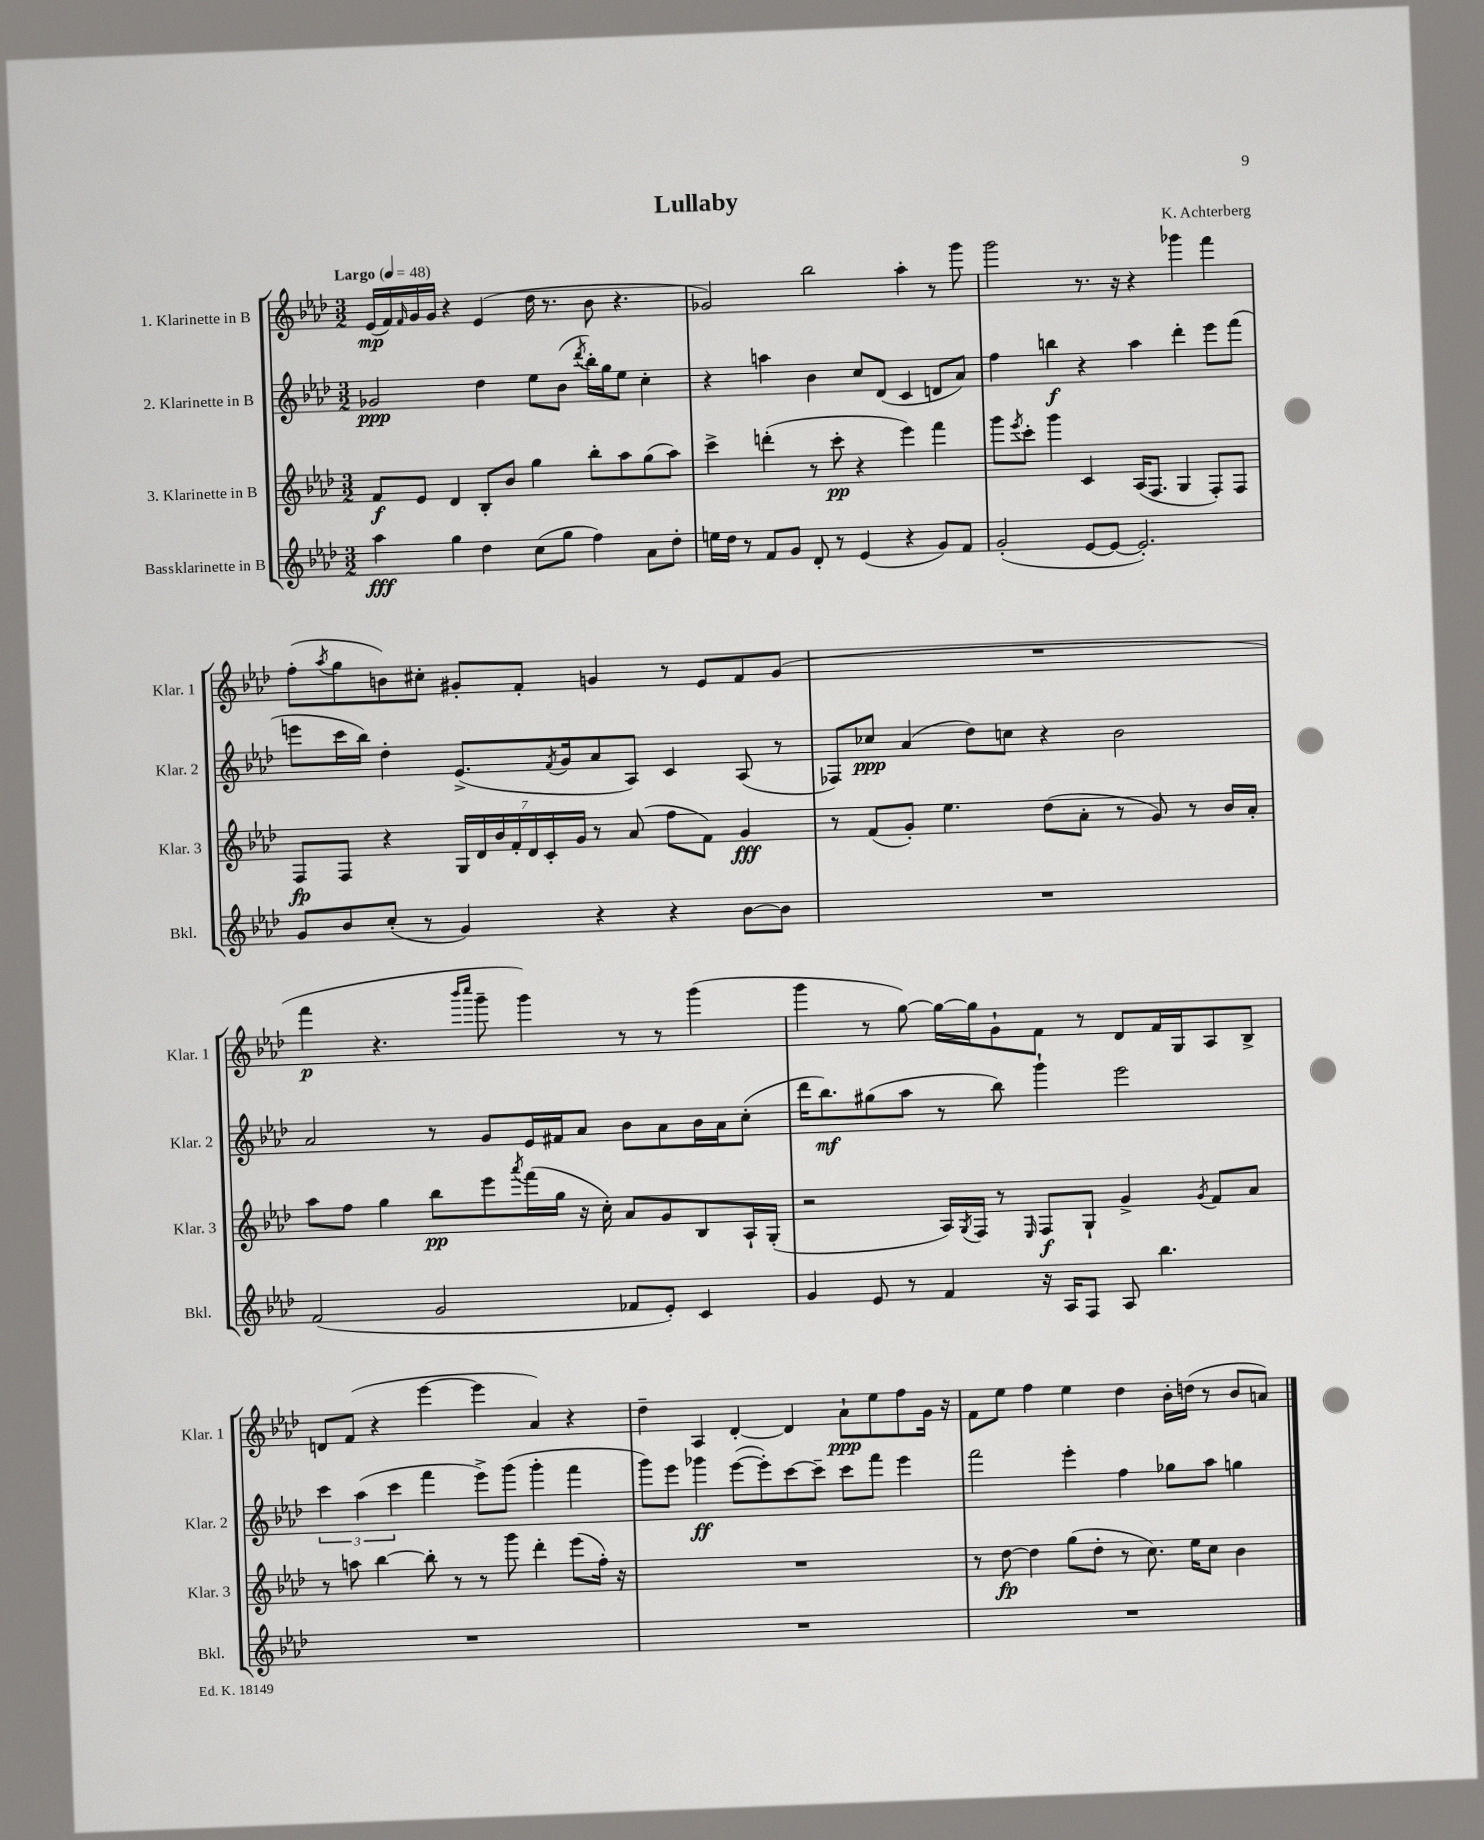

**kern	**dynam	**kern	**dynam	**kern	**dynam	**kern	**dynam
*part4	*part4	*part3	*part3	*part2	*part2	*part1	*part1
*staff4	*staff4	*staff3	*staff3	*staff2	*staff2	*staff1	*staff1
*I"Bassklarinette in B	*	*I"3. Klarinette in B	*	*I"2. Klarinette in B	*	*I"1. Klarinette in B	*
*I'Bkl.	*	*I'Klar. 3	*	*I'Klar. 2	*	*I'Klar. 1	*
*clefG2	*	*clefG2	*	*clefG2	*	*clefG2	*
*k[b-e-a-d-]	*	*k[b-e-a-d-]	*	*k[b-e-a-d-]	*	*k[b-e-a-d-]	*
*M3/2	*	*M3/2	*	*M3/2	*	*M3/2	*
*MM48	*	*MM48	*	*MM48	*	*MM48	*
=1	=1	=1	=1	=1	=1	=1	=1
!	!	!	!	!	!	!LO:TX:a:B:t=Largo	!
4aa-\	fff	8f/L	f	2g-X/	ppp	(16e-/LL	mp
.	.	.	.	.	.	16f/)	.
.	.	.	.	.	.	16qqf/	.
.	.	8e-/J	.	.	.	16g/	.
.	.	.	.	.	.	16g/JJ	.
4gg\	.	4d-/	.	.	.	4r	.
4dd-\	.	8B-'/L	.	4dd-\	.	(4e-/	.
.	.	8b-/J	.	.	.	.	.
(8cc\L	.	4gg\	.	8ee-\L	.	16dd-\	.
.	.	.	.	.	.	8.r	.
8gg\J	.	.	.	(8b-\J	.	.	.
.	.	.	.	8qddd-/	.	.	.
4ff\)	.	8bb-'\L	.	16bb-'\LL)	.	8b-\	.
.	.	.	.	16gg\J	.	.	.
.	.	8aa-\	.	8ee-\J	.	4.r	.
8a-\L	.	(8gg\	.	4cc'\	.	.	.
8dd-'\J	.	8aa-\J)	.	.	.	.	.
=2	=2	=2	=2	=2	=2	=2	=2
16een\LL	.	4ccc^\	.	4r	.	2g-X/)	.
16dd-\JJ	.	.	.	.	.	.	.
8r	.	.	.	.	.	.	.
8f/L	.	(4dddn'\	.	4aan\	.	.	.
8g/J	.	.	.	.	.	.	.
8d-'/	.	8r	.	4b-\	.	2bb-\	.
8r	.	8ccc'\	pp	.	.	.	.
(4e-/	.	4r	.	8cc/L	.	.	.
.	.	.	.	(8d-/J	.	.	.
4r	.	4eee-\)	.	4c/	.	4aa-'\	.
8g/L)	.	4fff\	.	8dn/L	.	8r	.
8f/J	.	.	.	8a-/J)	.	8ggg\	.
=3	=3	=3	=3	=3	=3	=3	=3
(2g'/	.	8ggg\L	.	4ff\	.	2ggg\	.
.	.	8qeee-/	.	.	.	.	.
.	.	8ccc'\J	.	.	.	.	.
.	.	4ggg\	.	4bbn\	f	.	.
[8e-/L	.	4c/	.	4r	.	8.r	.
8e-/J_	.	.	.	.	.	.	.
.	.	.	.	.	.	16r	.
2.e-'/])	.	(16A-/KL	.	4aa-\	.	4r	.
.	.	8.F/J	.	.	.	.	.
.	.	4G/	.	4ddd-'\	.	4ggg-X\	.
.	.	8F'/L)	.	8eee-\L	.	4fff\	.
.	.	8F/J	.	(8fff\J	.	.	.
!!LO:LB:g=z
=4	=4	=4	=4	=4	=4	=4	=4
8g/L	.	8F/L	fp	8eeen\L	.	(8ff'\L	.
.	.	.	.	.	.	8qaa-/	.
8b-/	.	8F/J	.	16ccc\L	.	8gg\	.
.	.	.	.	16bb-\JJ)	.	.	.
(8cc'/J	.	4r	.	4dd-'\	.	8bn\)	.
8r	.	.	.	.	.	8cc#X'\J	.
4g/)	.	28G/LL	.	(8.e-^/L	.	8g#X'/L	.
.	.	28d-/	.	.	.	.	.
.	.	28b-/	.	.	.	.	.
.	.	28f'/	.	.	.	.	.
.	.	.	.	.	.	8f'/J	.
.	.	28d-/	.	.	.	.	.
.	.	28c'/	.	.	.	.	.
.	.	.	.	8qf/	.	.	.
.	.	.	.	16g/k	.	.	.
.	.	28g/JJ	.	.	.	.	.
4r	.	8r	.	8a-/	.	4gn/	.
.	.	(8a-/	.	8A-/J)	.	.	.
4r	.	8ff\L	.	4c/	.	8r	.
.	.	8f\J)	.	.	.	8e-/L	.
[8b-\L	.	4g/	fff	(8A-/	.	8f/	.
8b-\J]	.	.	.	8r	.	(8g/J	.
=5	=5	=5	=5	=5	=5	=5	=5
1.r	.	8r	.	8F-X/L)	.	1.r	.
.	.	(8f/L	.	8cc-X/J	ppp	.	.
.	.	8g'/J)	.	(4a-/	.	.	.
.	.	4.ee-\	.	.	.	.	.
.	.	.	.	8dd-\L)	.	.	.
.	.	.	.	8ccn\J	.	.	.
.	.	(8dd-\L	.	4r	.	.	.
.	.	8a-'\J	.	.	.	.	.
.	.	8r	.	2b-\	.	.	.
.	.	8g/)	.	.	.	.	.
.	.	8r	.	.	.	.	.
.	.	16b-/LL	.	.	.	.	.
.	.	16a-'/JJ	.	.	.	.	.
!!LO:LB:g=z
=6	=6	=6	=6	=6	=6	=6	=6
(2f/	.	8aa-\L	.	2a-/	.	4fff\	p
.	.	8ff\J	.	.	.	.	.
.	.	4gg\	.	.	.	4.r	.
2g/	.	8bb-\L	pp	8r	.	.	.
.	.	.	.	.	.	16qqbbb-/LL	.
.	.	.	.	.	.	16qqcccc/JJ	.
.	.	8eee-\	.	8g/L	.	8ggg~\	.
.	.	8qaaa-/	.	.	.	.	.
.	.	(16fff\L	.	16e-/L	.	4ggg\)	.
.	.	16gg\JJ	.	16f#X/J	.	.	.
.	.	16r	.	8a-/J	.	.	.
.	.	16cc'\)	.	.	.	.	.
8f-X/L	.	8a-/L	.	8b-\L	.	8r	.
8e-'/J)	.	8g/	.	8a-\	.	8r	.
4c/	.	8B-/	.	16b-\L	.	(4ggg\	.
.	.	.	.	16a-\J	.	.	.
.	.	16A-`/L	.	(8cc'\J	.	.	.
.	.	(16G'/JJ	.	.	.	.	.
=7	=7	=7	=7	=7	=7	=7	=7
4g/	.	2r	.	16ddd-\KL	.	4ggg\	.
.	.	.	.	8.bb-\)	mf	.	.
8e-/	.	.	.	(8gg#X\	.	8r	.
8r	.	.	.	8aa-\J	.	[8gg\)	.
4f/	.	16A-/LL)	.	8r	.	16gg\LL_	.
.	.	8qG/	.	.	.	.	.
.	.	16F/JJ	.	.	.	16gg\J]	.
.	.	8r	.	8bb-\)	.	8g`\	.
.	.	16qqE-/	.	.	.	.	.
16r	.	8F/L	f	4ggg`\	.	8f\J	.
16A-/KL	.	.	.	.	.	.	.
8F/J	.	8G`/J	.	.	.	8r	.
8A-/	.	4g^/	.	2eee-\	.	8d-/L	.
4.bb-\	.	.	.	.	.	16f/L	.
.	.	.	.	.	.	16G/J	.
.	.	8qg/	.	.	.	.	.
.	.	8f/L	.	.	.	8A-/	.
.	.	8a-/J	.	.	.	8B-^/J	.
!!LO:LB:g=z
=8	=8	=8	=8	=8	=8	=8	=8
1.r	.	8r	.	6ccc\	.	8dn/L	.
.	.	8aan\	.	.	.	(8f/J	.
.	.	.	.	(6aa-\	.	.	.
.	.	[4bb-\	.	.	.	4r	.
.	.	.	.	6ccc\	.	.	.
.	.	8bb-'\]	.	4fff\	.	[4eee-\	.
.	.	8r	.	.	.	.	.
.	.	8r	.	8eee-^\L)	.	4eee-\]	.
.	.	8ggg\	.	(8ggg\J	.	.	.
.	.	4ddd-'\	.	4ggg'\	.	4a-/)	.
.	.	(8eee-\L	.	4fff\	.	4r	.
.	.	16ff'\Jk)	.	.	.	.	.
.	.	16r	.	.	.	.	.
=9	=9	=9	=9	=9	=9	=9	=9
1.r	.	1.r	.	8ggg\L)	.	4dd-~\	.
.	.	.	.	8eee-\J	.	.	.
.	.	.	.	4ggg-X\	ff	4A-/	.
.	.	.	.	([8eee-\L	.	[4d-'/	.
.	.	.	.	8eee-'\])	.	.	.
.	.	.	.	[8ccc\	.	4d-/]	.
.	.	.	.	8ccc~\J]	.	.	.
.	.	.	.	8ccc\L	.	8a-`\L	ppp
.	.	.	.	8fff\J	.	8ee-\	.
.	.	.	.	4eee-\	.	8ff\	.
.	.	.	.	.	.	16g\Jk	.
.	.	.	.	.	.	16r	.
=10	=10	=10	=10	=10	=10	=10	=10
1.r	.	8r	.	2fff\	.	8f\L	.
.	.	[8dd-\	fp	.	.	8ee-\J	.
.	.	4dd-\]	.	.	.	4ff\	.
.	.	(8gg\L	.	4eee-'\	.	4ee-\	.
.	.	8dd-'\J	.	.	.	.	.
.	.	8r	.	4ff\	.	4dd-\	.
.	.	8.cc\)	.	.	.	.	.
.	.	.	.	8gg-X\L	.	16b-'\LL	.
.	.	16ee-\KL	.	.	.	(16ddn\JJ	.
.	.	8cc\J	.	8aa-\J	.	8r	.
.	.	4b-\	.	4ggn\	.	8b-/L	.
.	.	.	.	.	.	8an/J)	.
==	==	==	==	==	==	==	==
*-	*-	*-	*-	*-	*-	*-	*-
